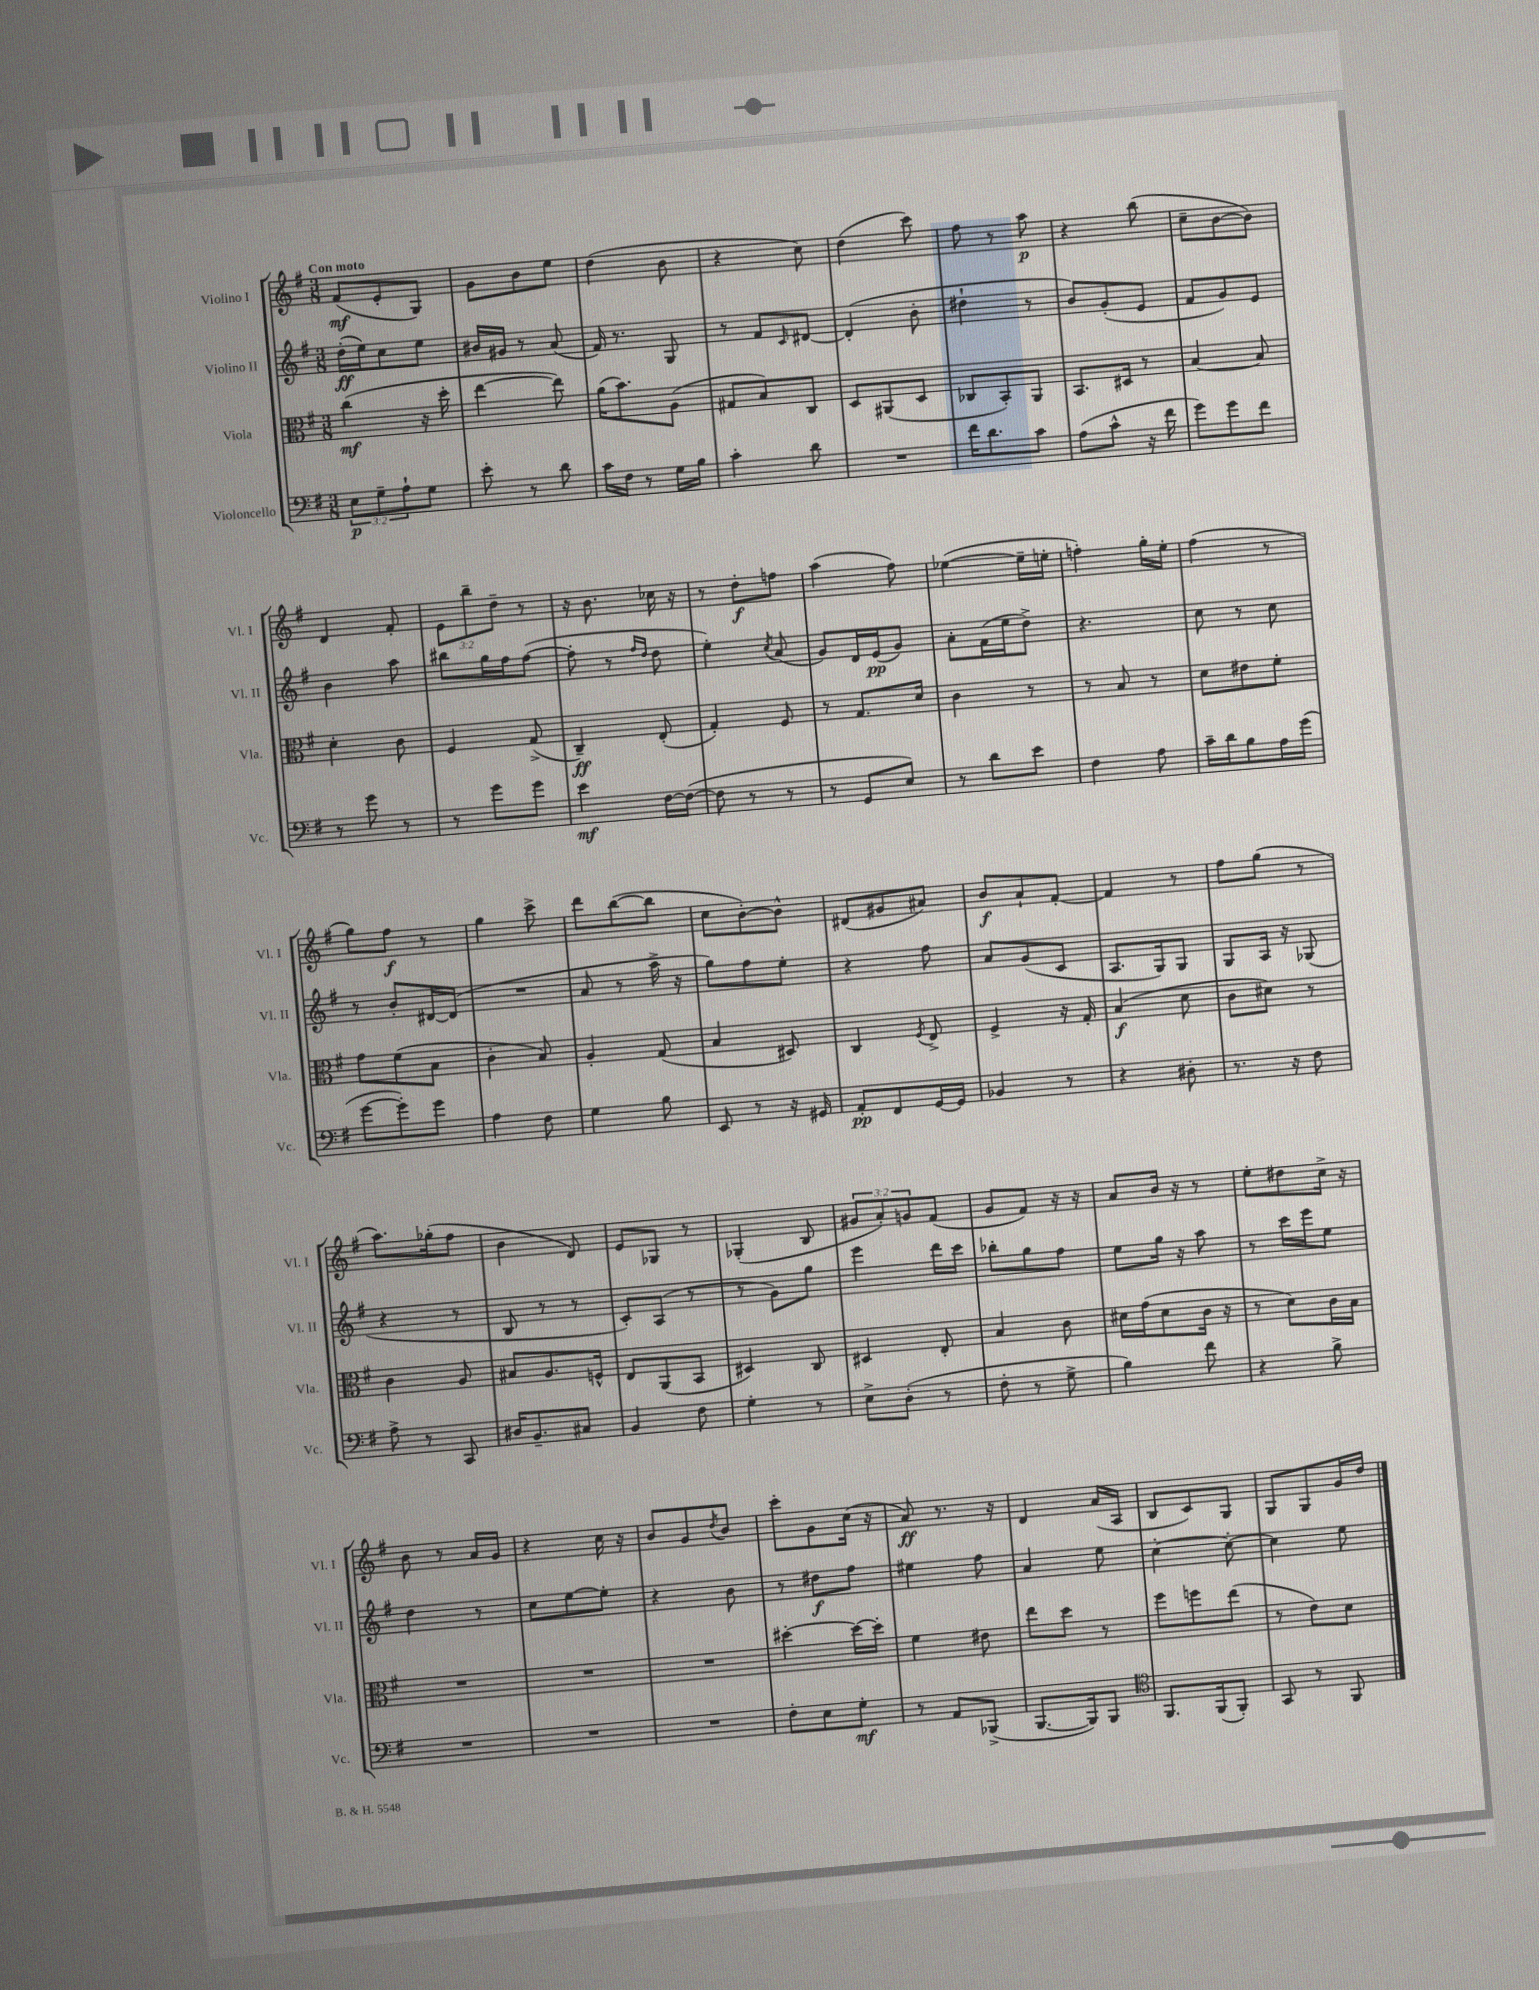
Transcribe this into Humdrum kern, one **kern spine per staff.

**kern	**dynam	**kern	**dynam	**kern	**dynam	**kern	**dynam
*part4	*part4	*part3	*part3	*part2	*part2	*part1	*part1
*staff4	*staff4	*staff3	*staff3	*staff2	*staff2	*staff1	*staff1
*I"Violoncello	*	*I"Viola	*	*I"Violino II	*	*I"Violino I	*
*I'Vc.	*	*I'Vla.	*	*I'Vl. II	*	*I'Vl. I	*
*clefF4	*	*clefC3	*	*clefG2	*	*clefG2	*
*k[f#]	*	*k[f#]	*	*k[f#]	*	*k[f#]	*
*M3/8	*	*M3/8	*	*M3/8	*	*M3/8	*
=1	=1	=1	=1	=1	=1	=1	=1
!	!	!	!	!	!	!LO:TX:a:B:t=Con moto	!
12E\L	p	(4cc\	mf	(16dd'\LL	ff	(8f#/L	mf
.	.	.	.	16ee\J)	.	.	.
12G~\	.	.	.	.	.	.	.
.	.	.	.	8cc\	.	8e'/	.
12A`\	.	.	.	.	.	.	.
8G\J	.	16r	.	8ee\J	.	8G/J)	.
.	.	16dd'\	.	.	.	.	.
=2	=2	=2	=2	=2	=2	=2	=2
8e'\	.	[4ee\	.	16b#X/LL	.	8g\L	.
.	.	.	.	16g#X/JJ	.	.	.
8r	.	.	.	8r	.	8b\	.
8d\	.	8ee\])	.	(8a/	.	8ee\J	.
=3	=3	=3	=3	=3	=3	=3	=3
16c\LL	.	(16a\KL	.	16f#/)	.	(4dd\	.
16F#\JJ	.	8.b\)	.	8.r	.	.	.
8r	.	.	.	.	.	.	.
16G\LL	.	(8A\J	.	8G/	.	8b\	.
16B\JJ	.	.	.	.	.	.	.
=4	=4	=4	=4	=4	=4	=4	=4
4c'\	.	8G#X/L	.	8r	.	4r	.
.	.	8B/)	.	8f#/L	.	.	.
.	.	.	.	16qqc/	.	.	.
8d\	.	8C/J	.	[8d#X/J	.	8cc\)	.
=5	=5	=5	=5	=5	=5	=5	=5
4.r	.	8D/L	.	(4d#'/]	.	(4dd\	.
.	.	(8AA#X/	.	.	.	.	.
.	.	8D/J	.	8b'\	.	8ccc\)	.
=6	=6	=6	=6	=6	=6	=6	=6
16f#\KL	.	8C-X/L	.	4dd#X`\	.	8ff#\	.
8.d\	.	.	.	.	.	.	.
.	.	8BB'/)	.	.	.	8r	.
8c\J	.	8AA/J	.	8r	.	8aa\	p
=7	=7	=7	=7	=7	=7	=7	=7
(8A\L	.	8.BB/L	.	8b/L)	.	4r	.
8c^^\J	.	.	.	(8g'/	.	.	.
.	.	16D#X/Jk	.	.	.	.	.
16r	.	8r	.	8e/J	.	(8bb\	.
16f#\	.	.	.	.	.	.	.
=8	=8	=8	=8	=8	=8	=8	=8
8g\L)	.	[4B/	.	8f#/L	.	8cc~\L	.
8g\	.	.	.	8g/)	.	[8b\	.
8f#\J	.	8B/]	.	8e/J	.	8b\J])	.
!!LO:LB:g=z
=9	=9	=9	=9	=9	=9	=9	=9
8r	.	4d'\	.	4b\	.	4d/	.
8g\	.	.	.	.	.	.	.
8r	.	8c\	.	8aa\	.	8f#'/	.
=10	=10	=10	=10	=10	=10	=10	=10
8r	.	4F#/	.	8bb#X\L	.	12e\L	.
.	.	.	.	.	.	12bb~\	.
8g\L	.	.	.	16gg\L	.	.	.
.	.	.	.	.	.	12dd~\J	.
.	.	.	.	16ff#\J	.	.	.
8g\J	.	(8G^/	.	([8ff#\J	.	8r	.
=11	=11	=11	=11	=11	=11	=11	=11
4e\	mf	4C~/)	ff	8ff#'\]	.	16r	.
.	.	.	.	.	.	8.b\	.
.	.	.	.	8r	.	.	.
.	.	.	.	16qqff#/LL	.	.	.
.	.	.	.	16qqdd/JJ	.	.	.
[16F#\LL	.	(8E'/	.	8dd\	.	16cc-X\	.
(16F#\JJ_	.	.	.	.	.	16r	.
=12	=12	=12	=12	=12	=12	=12	=12
8F#\]	.	4G'/)	.	4ee'\)	.	8r	.
8r	.	.	.	.	.	8dd'\L	f
.	.	.	.	8qcc/	.	.	.
8r	.	8F#/	.	(8a/	.	8ffn\J	.
=13	=13	=13	=13	=13	=13	=13	=13
8r	.	8r	.	8g/L)	.	(4aa\	.
8GG/L	.	8.G/L	.	16d/L	.	.	.
.	.	.	.	(16e/J	pp	.	.
8E/J)	.	.	.	8g/J)	.	8ff#\)	.
.	.	16d/Jk	.	.	.	.	.
=14	=14	=14	=14	=14	=14	=14	=14
8r	.	4c\	.	8a'\L	.	([4ee-X\	.
8d\L	.	.	.	(16f#\L	.	.	.
.	.	.	.	16ee\J	.	.	.
8e\J	.	8r	.	8dd^\J)	.	16ee-~\LL]	.
.	.	.	.	.	.	16een'\JJ	.
=15	=15	=15	=15	=15	=15	=15	=15
4F#\	.	8r	.	4.r	.	4ffn'\)	.
.	.	8B/	.	.	.	.	.
8A\	.	8r	.	.	.	16gg'\LL	.
.	.	.	.	.	.	16ee'\JJ	.
=16	=16	=16	=16	=16	=16	=16	=16
16c~\LL	.	8d\L	.	8cc\	.	(4ff#\	.
16d\J	.	.	.	.	.	.	.
8B\	.	8e#X\	.	8r	.	.	.
16A\L	.	8f#'\J	.	8cc\	.	8r	.
(16g\JJ	.	.	.	.	.	.	.
!!LO:LB:g=z
=17	=17	=17	=17	=17	=17	=17	=17
[8g\L	.	8g\L	.	8r	.	8gg\L)	.
8g'\])	.	(8f#\	.	8b'/L	.	8ff#\J	f
8g\J	.	8B\J	.	[16d#X/L	.	8r	.
.	.	.	.	(16d#/JJ]	.	.	.
=18	=18	=18	=18	=18	=18	=18	=18
4A\	.	4c'\	.	4.r	.	4gg\	.
8F#\	.	8B/)	.	.	.	8ccc^\	.
=19	=19	=19	=19	=19	=19	=19	=19
4G\	.	4A'/	.	8a/	.	8ddd\L	.
.	.	.	.	8r	.	([8bb\	.
8B\	.	(8G/	.	16aa^\	.	8bb\J]	.
.	.	.	.	16r	.	.	.
=20	=20	=20	=20	=20	=20	=20	=20
8EE/	.	4B/	.	8gg\L)	.	8cc\L	.
8r	.	.	.	8ff#\	.	[8b'\)	.
16r	.	8D#X/)	.	8ee'\J	.	8b^^\J]	.
16GG#X/	.	.	.	.	.	.	.
=21	=21	=21	=21	=21	=21	=21	=21
8AA'/L	pp	4C/	.	4r	.	(8d#X/L	.
8FF#/	.	.	.	.	.	8g#X/	.
.	.	8qF#/	.	.	.	.	.
[16GG/L	.	8E^/	.	8ff#\	.	8a#X/J)	.
16GG/JJ]	.	.	.	.	.	.	.
=22	=22	=22	=22	=22	=22	=22	=22
4BB-X/	.	4F#^/	.	8a/L	.	8b/L	f
.	.	.	.	(8g/	.	8a`/	.
8r	.	16r	.	8c/J	.	[8f#'/J	.
.	.	16G'/	.	.	.	.	.
=23	=23	=23	=23	=23	=23	=23	=23
4r	.	(4B/	f	8.A/L	.	4f#/]	.
.	.	.	.	16G/k)	.	.	.
8D#X'\	.	8d\	.	8G/J	.	8r	.
=24	=24	=24	=24	=24	=24	=24	=24
8.r	.	8c\L	.	8G/L	.	8ff#\L	.
.	.	8d#X\J)	.	16A/Jk	.	(8gg\J	.
16r	.	.	.	16r	.	.	.
8F#\	.	8r	.	(8G-X/	.	8r	.
!!LO:LB:g=z
=25	=25	=25	=25	=25	=25	=25	=25
8A^\	.	4c\	.	4r	.	8.aa\L)	.
8r	.	.	.	.	.	.	.
.	.	.	.	.	.	(16gg-X'\k	.
8CC/	.	8A/	.	8r	.	8ff#\J	.
=26	=26	=26	=26	=26	=26	=26	=26
16D#X/KL	.	8B#X/L	.	8B/	.	4b\	.
8.BB~/	.	.	.	.	.	.	.
.	.	8.A/	.	8r	.	.	.
8C#X/J	.	.	.	8r	.	8d/)	.
.	.	16Fn^^/Jk	.	.	.	.	.
=27	=27	=27	=27	=27	=27	=27	=27
4BB/	.	8E/L	.	8c'/L)	.	8e/L	.
.	.	(8AA/	.	(8A/J	.	8G-X/J	.
8F#\	.	8BB/J	.	8r	.	8r	.
=28	=28	=28	=28	=28	=28	=28	=28
4G'\	.	4D#X/)	.	8r	.	(4G-X'/	.
.	.	.	.	8g\L)	.	.	.
8r	.	8C/	.	8gg\J	.	8B/	.
=29	=29	=29	=29	=29	=29	=29	=29
8E^\L	.	4D#X/	.	4eee\	.	12g#X/L	.
.	.	.	.	.	.	12a'/)	.
(8D'\J	.	.	.	.	.	.	.
.	.	.	.	.	.	12gn/	.
8r	.	8E'/	.	16ddd\LL	.	(8f#/J	.
.	.	.	.	16ccc\JJ	.	.	.
=30	=30	=30	=30	=30	=30	=30	=30
8F#'\	.	4B/	.	8bb-X'\L	.	8g/L	.
8r	.	.	.	8gg\	.	8f#/J)	.
8G^\	.	8c\	.	8ff#\J	.	16r	.
.	.	.	.	.	.	16r	.
=31	=31	=31	=31	=31	=31	=31	=31
4B\)	.	16d#X\LL	.	8ee\L	.	8a/L	.
.	.	(16g\J	.	.	.	.	.
.	.	8d#\	.	16gg\Jk	.	16b/Jk	.
.	.	.	.	16r	.	16r	.
8f#\	.	16c\Jk	.	8aa\	.	8r	.
.	.	16r	.	.	.	.	.
=32	=32	=32	=32	=32	=32	=32	=32
4r	.	8r	.	8r	.	8ee'\L	.
.	.	8d\L)	.	16ccc\LL	.	8dd#X\	.
.	.	.	.	16eee\J	.	.	.
8B^\	.	16c\L	.	8ee\J	.	16cc^\Jk	.
.	.	16B\JJ	.	.	.	16r	.
!!LO:LB:g=z
=33	=33	=33	=33	=33	=33	=33	=33
4.r	.	4.r	.	4dd\	.	8b\	.
.	.	.	.	.	.	8r	.
.	.	.	.	8r	.	16a/LL	.
.	.	.	.	.	.	16g/JJ	.
=34	=34	=34	=34	=34	=34	=34	=34
4.r	.	4.r	.	8cc\L	.	4r	.
.	.	.	.	[8ee\	.	.	.
.	.	.	.	8ee'\J]	.	16cc\	.
.	.	.	.	.	.	16r	.
=35	=35	=35	=35	=35	=35	=35	=35
4.r	.	4.r	.	4r	.	8b/L	.
.	.	.	.	.	.	8g/	.
.	.	.	.	.	.	8qdd/	.
.	.	.	.	8b\	.	8b/J	.
=36	=36	=36	=36	=36	=36	=36	=36
8F#'\L	.	[4dd#X'\	.	8r	.	8ccc'\L	.
8E\	.	.	.	8dd#X\L	f	8g\	.
8G'\J	mf	16dd#\LL_	.	8ff#\J	.	(16cc\Jk	.
.	.	16dd#'\JJ]	.	.	.	16r	.
=37	=37	=37	=37	=37	=37	=37	=37
8r	.	4f#\	.	4ee#X\	.	8a/)	ff
8AA/L	.	.	.	.	.	8.r	.
(8BBB-X^/J	.	8e#X\	.	8ff#\	.	.	.
.	.	.	.	.	.	16r	.
=38	=38	=38	=38	=38	=38	=38	=38
[8.BBB/L	.	8ee\L	.	4a/	.	4d/	.
.	.	8dd\J	.	.	.	.	.
16BBB/k])	.	.	.	.	.	.	.
8BBB/J	.	8r	.	8ee\	.	(16a/LL	.
.	.	.	.	.	.	16A/JJ	.
=39	=39	=39	=39	=39	=39	=39	=39
*clefC4	*	*	*	*	*	*	*
8.FF#/L	.	8ff#\L	.	[4cc'\	.	8B/L	.
.	.	8ffn\	.	.	.	8c/)	.
(16FF#/k	.	.	.	.	.	.	.
8FF#'/J)	.	(8ee\J	.	8cc'\_	.	8G/J	.
=40	=40	=40	=40	=40	=40	=40	=40
8GG/	.	8r	.	4cc\]	.	8G/L	.
8r	.	8e\L)	.	.	.	8G/	.
8FF#/	.	8d\J	.	8ee\	.	16g/L	.
.	.	.	.	.	.	16dd/JJ	.
==	==	==	==	==	==	==	==
*-	*-	*-	*-	*-	*-	*-	*-
